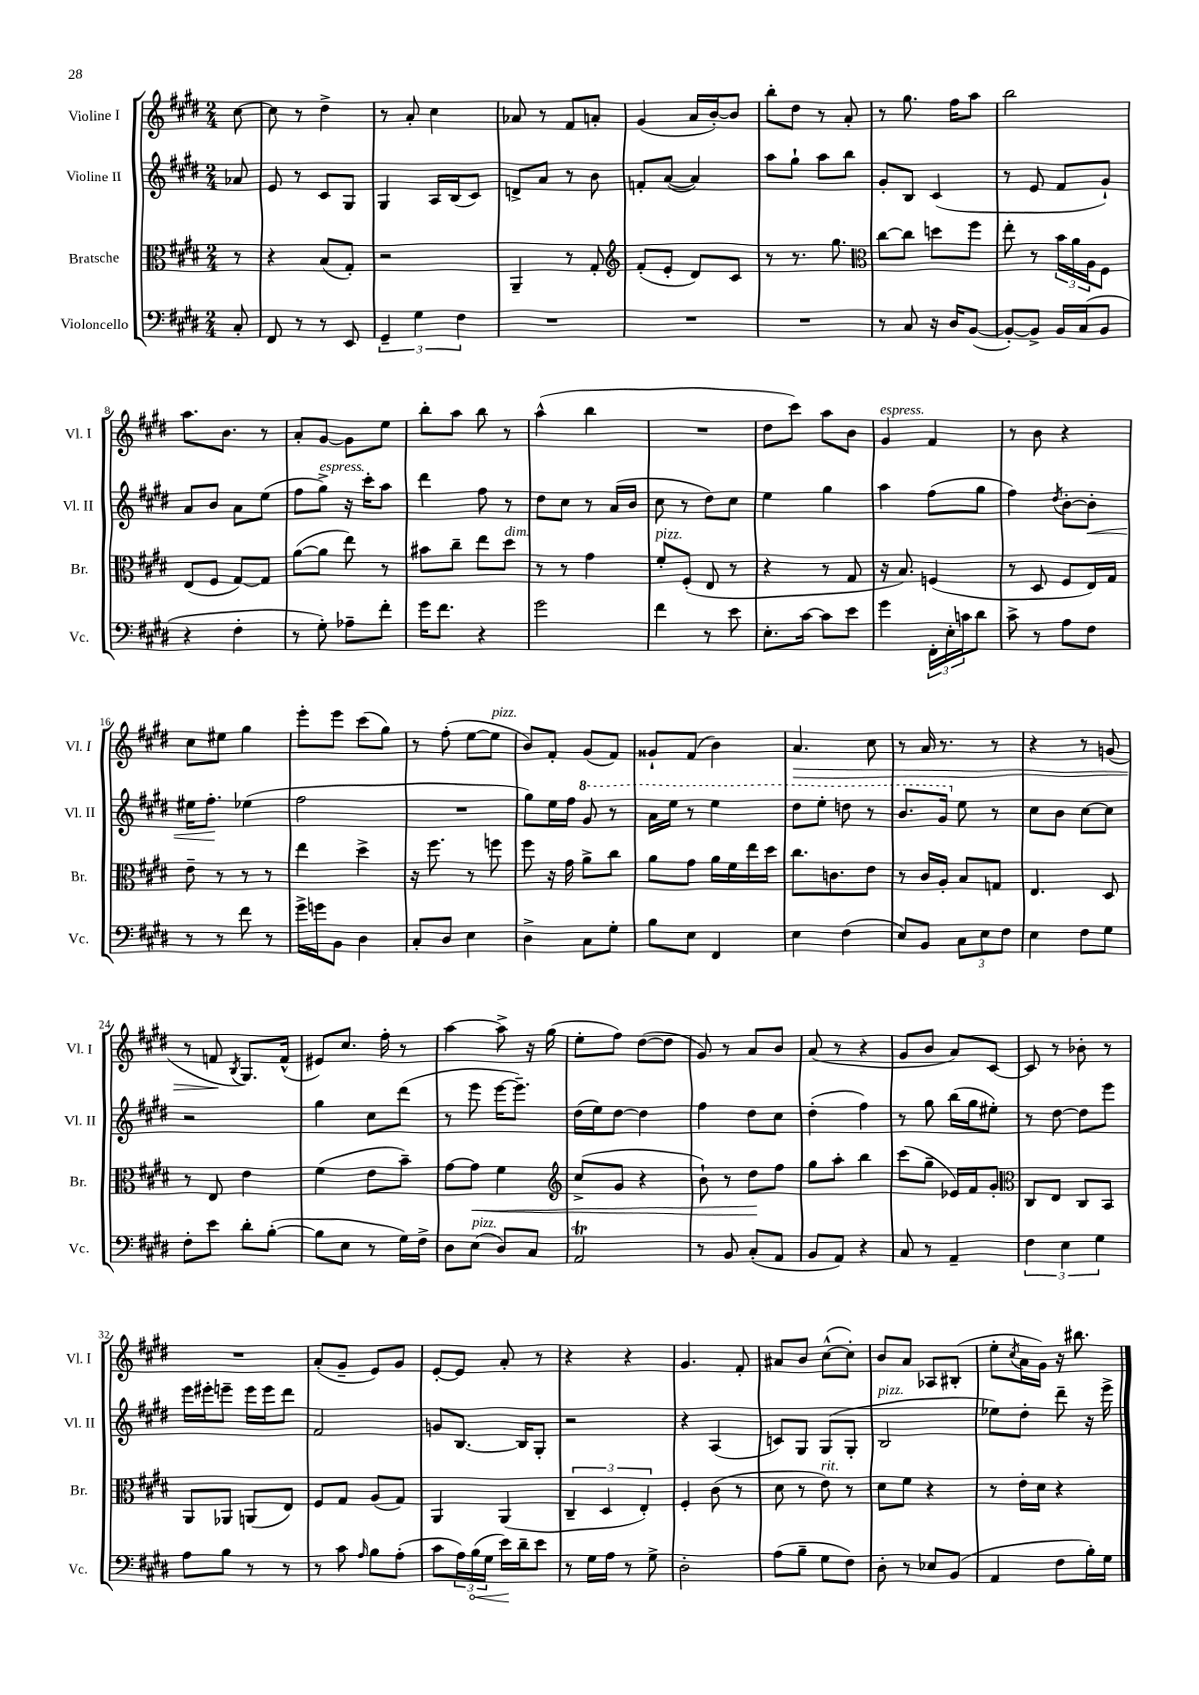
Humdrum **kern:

**kern	**kern	**kern	**kern
*staff4	*staff3	*staff2	*staff1
*clefF4	*clefC3	*clefG2	*clefG2
*k[f#c#g#d#]	*k[f#c#g#d#]	*k[f#c#g#d#]	*k[f#c#g#d#]
*M2/4	*M2/4	*M2/4	*M2/4
8C#'	8r	8a-	[8cc#
=	=	=	=
8FF#	4r	8e	8cc#]
8r	.	8r	8r
8r	(8B	8c#	4dd#^
8EE	8G#')	8G#	.
=	=	=	=
6GG#~	2r	4G#	8r
.	.	.	8a'
6G#	.	.	.
.	.	16A	4cc#
.	.	(16B	.
6F#	.	.	.
.	.	8c#)	.
=	=	=	=
2r	4AA~	8d^	8a-
.	.	8a	8r
.	8r	8r	8f#
.	8G#'	8b	8a'
=	=	=	=
*	*clefG2	*	*
2r	(8f#'	8f'	(4g#
.	8e'	([8a	.
.	8d#)	4a])	16a
.	.	.	[16b')
.	8c#	.	8b]
=	=	=	=
2r	8r	8aa	8bb'
.	8.r	8gg#`	8dd#
.	.	8aa	8r
.	8.gg#	.	.
.	.	8bb	8a'
=	=	=	=
*	*clefC3	*	*
8r	[8cc#	8g#'	8r
8C#	8cc#]	8B	8.gg#
16r	8dd	(4c#	.
16D#	.	.	16ff#
([8BB	8ff#	.	8aa
=	=	=	=
8BB'_)	8ee'	8r	2bb
8BB^]	8r	8e	.
16BB	24b	8f#	.
.	24a	.	.
(16C#	.	.	.
.	24A	.	.
8BB	8F#	8g#`)	.
=	=	=	=
4r	(8E	8a	8.aa
.	8F#	8b	.
.	.	.	8.b
4F#'	[8G#)	8a	.
.	8G#]	(8ee	8r
=	=	=	=
8r	([8a	8ff#	8a'
8G#')	8a]	8gg#^)	[8g#
8A-~	8ee)	16r	8g#]
.	.	16ccc#'	.
8f#'	8r	8aa	8ee
=	=	=	=
16g#	8b#	4ddd#	8bb'
8.f#	.	.	.
.	8cc#~	.	8aa
4r	8ee	8ff#	8bb
.	8dd#	8r	8r
=	=	=	=
2g#	8r	8dd#	(4aa^^
.	8r	8cc#	.
.	4g#	8r	4bb
.	.	(16a	.
.	.	16b	.
=	=	=	=
4f#	8f#'	8cc#	2r
.	(8F#'	8r	.
8r	8E	8dd#)	.
8e	8r	8cc#	.
=	=	=	=
8.E'	4r	4ee	8dd#
.	.	.	8ccc#)
[16c#	.	.	.
8c#]	8r	4gg#	8aa
8e	8G#	.	8b
=	=	=	=
4g#	16r	4aa	4g#
.	8.B)	.	.
24FF#'	(4F	(8ff#	4f#
24E'	.	.	.
24c	.	.	.
8d#	.	8gg#	.
=	=	=	=
8c#^	8r	4ff#)	8r
8r	8D#	.	8b
.	.	8qdd#	.
8A	8F#	[8b'	4r
8F#	16E)	8b']	.
.	16G#	.	.
=	=	=	=
8r	8e~	16ee#	8cc#
.	.	8.ff#'	.
8r	8r	.	8ee#
8f#	8r	(4ee-	4gg#
8r	8r	.	.
=	=	=	=
16g#^	4ee	2ff#	8eee'
16g	.	.	.
8BB	.	.	8eee
4D#	4dd#^	.	(8ccc#
.	.	.	8gg#)
=	=	=	=
8C#'	16r	2r	8r
.	8.ff#	.	.
8D#	.	.	(8ff#'
4E	8r	.	[8ee
.	8ff	.	8ee]
=	=	=	=
4D#^	8ff#	8gg#)	8b)
.	16r	16ee	8f#'
.	16g#	16ff#	.
8C#	8a^	8gg#	(8g#
8G#'	8cc#	8r	8f#)
=	=	=	=
8B	8a	16aa	8g##`
.	.	16eee	.
8E	8g#	8r	(8f#
4FF#	16a	4eee	4b)
.	16f#	.	.
.	16ee	.	.
.	16dd#	.	.
=	=	=	=
4E	8.cc#	8ddd#	4.a
.	.	8eee'	.
.	8.c	.	.
(4F#	.	8ddd	.
.	8e	8r	8cc#
=	=	=	=
8E)	8r	8.bb	8r
8BB	16c#	.	16a
.	16A'	16gg#	8.r
12C#	8B	8ee	.
12E	.	.	.
.	8G	8r	8r
12F#	.	.	.
=	=	=	=
4E	4.E	8cc#	4r
.	.	8b	.
8F#	.	[8cc#	8r
8G#	8D#	8cc#]	(8g
=	=	=	=
8F#'	8r	2r	8r
8e	8E	.	8f
.	.	.	8qB
8d#'	4e	.	8.G#)
([8B'	.	.	.
.	.	.	(16f^^
=	=	=	=
8B]	(4f#	4gg#	8e#)
8E	.	.	8.cc#
8r	8e	8cc#	.
.	.	.	16ff#'
16G#)	8b~)	(8ddd#	8r
16F#^	.	.	.
=	=	=	=
8D#	[8g#	8r	[4aa
(8E	8g#]	8eee	.
8D#)	4f#	[16eee	8aa^]
.	.	8.eee~])	.
8C#	.	.	16r
.	.	.	(16gg#
=	=	=	=
*	*clefG2	*	*
2AA	(8cc#^	(16dd#	8ee'
.	.	16ee)	.
.	8g#	[8dd#	8ff#)
.	4r	4dd#]	([8dd#
.	.	.	8dd#]
=	=	=	=
8r	8b`)	4ff#	8g#)
8BB	8r	.	8r
(8C#'	8dd#	8dd#	8a
8AA	8ff#	8cc#	8b
=	=	=	=
8BB	8gg#	(4dd#'	(8a
8AA)	8aa'	.	8r
4r	4bb	4ff#)	4r
=	=	=	=
8C#	(8ccc#	8r	8g#
8r	8gg#~	8gg#	8b
4AA~	16e-)	(16bb	8a)
.	16f#	16gg#	.
.	8g#'	8ee#')	[8c#
=	=	=	=
*	*clefC3	*	*
6F#	8C#	8r	8c#]
.	8E	[8dd#	8r
6E	.	.	.
.	8C#	8dd#]	8b-'
6G#	.	.	.
.	8BB	8eee	8r
=	=	=	=
8A	8AA	16eee	2r
.	.	16eee#'	.
8B	8AA-	8eee~	.
8r	(8AA	16eee	.
.	.	16eee	.
8r	8E)	8ddd#	.
=	=	=	=
8r	8F#	2f#	(8a'
8c#	8G#	.	8g#~
16qqA	.	.	.
8B	(8A	.	8e)
(8A'	8G#)	.	8g#
=	=	=	=
8c#	4AA	8g	[8e'
24A)	.	[8.B	8e]
(24B	.	.	.
24G#	.	.	.
16e)	(4AA	.	8a'
16d#~	.	16B]	.
8e	.	8G#'	8r
=	=	=	=
8r	6C#~	2r	4r
16G#	.	.	.
.	6D#	.	.
16A	.	.	.
8r	.	.	4r
.	6E')	.	.
8G#^	.	.	.
=	=	=	=
2D#'	4F#'	4r	4.g#
.	(8c#	(4A	.
.	8r	.	8f#'
=	=	=	=
(8A	8d#	8c)	8a#
8B~	8r	8G#	8b
8G#	8e)	(8G#	([8cc#^^
8F#)	8r	8G#'	8cc#'])
=	=	=	=
8D#'	8d#	2B	8b
8r	8f#	.	8a
8E-	4r	.	8A-
(8BB	.	.	(8B#'
=	=	=	=
4AA	8r	8ee-)	8ee'
.	.	.	8qcc#
.	16e'	8dd#'	16a
.	16d#	.	16g#)
8F#	4r	8ddd#~	16r
.	.	.	8.bb#
16B')	.	16r	.
16G#	.	16eee^	.
==	==	==	==
*-	*-	*-	*-
